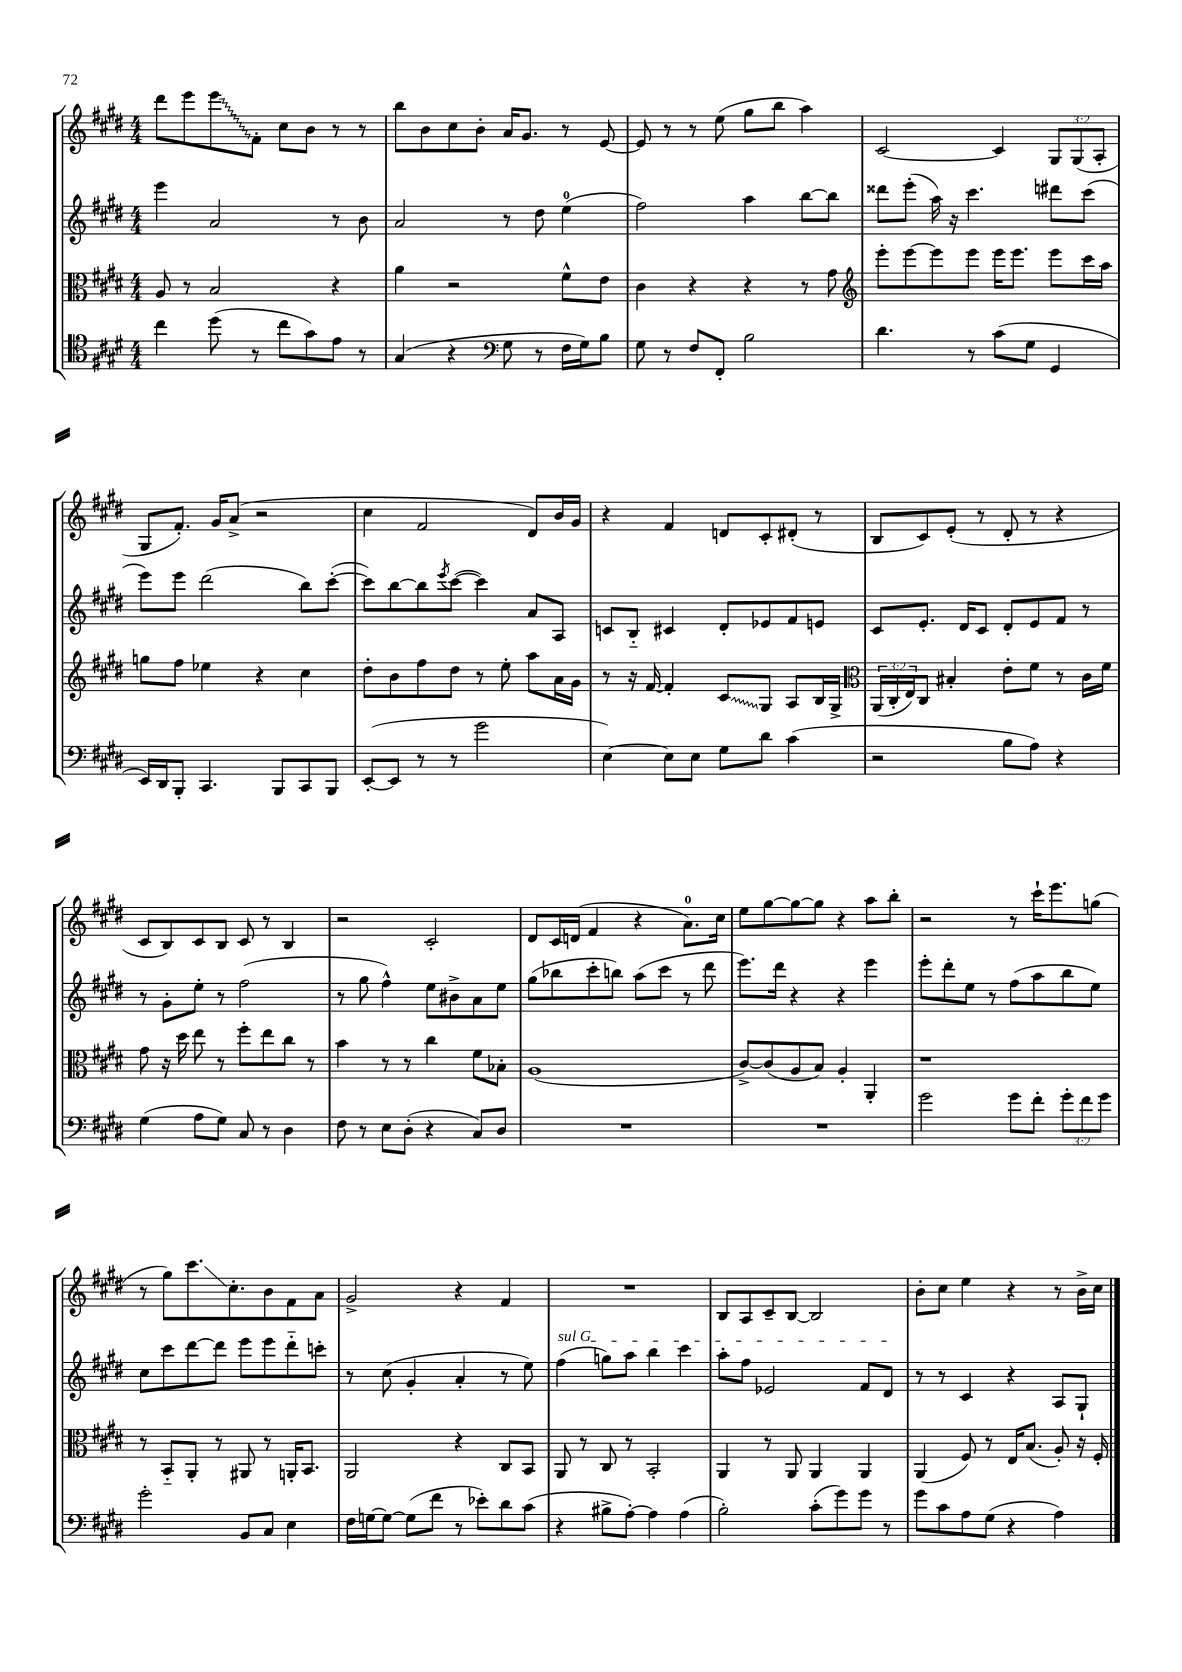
<<
\new StaffGroup <<
\new Staff = "s0" {
    \clef treble \key e \major \numericTimeSignature \time 4/4 \override Staff.TupletNumber.text = #tuplet-number::calc-fraction-text
    dis'''8 e'''8 \once \override Glissando.style = #'zigzag e'''8\glissando fis'8-. cis''8 b'8 r8 r8 |
    b''8 b'8 cis''8 b'8-. a'16 gis'8. r8 e'8~ |
    e'8 r8 r8 e''8( gis''8 b''8 a''4) |
    cis'2~ cis'4 \tuplet 3/2 { gis8 gis8( a8-. } |
    gis8 fis'8.-.) gis'16 a'8->( r2 |
    cis''4 fis'2 dis'8) b'16 gis'16 |
    r4 fis'4 d'8 cis'8-. dis'8-.( r8 |
    b8 cis'8) e'8-.( r8 dis'8-. r8 r4 |
    cis'8 b8) cis'8 b8 cis'8 r8 b4 |
    r2 cis'2-. |
    dis'8 cis'16 d'16( fis'4 r4 a'8.-0) cis''16 |
    e''8 gis''8~ gis''8~ gis''8 r4 a''8 b''8-. |
    r2 r8 cis'''16-! e'''8. g''8( |
    r8 gis''8) cis'''8.\glissando cis''8.-. b'8 fis'8 a'8 |
    gis'2-> r4 fis'4 |
    R1 |
    b8 a8 cis'8-- b8~ b2 |
    b'8-. cis''8 e''4 r4 r8 b'16-> cis''16 \bar "|." |
}
\new Staff = "s1" {
    \clef treble \key e \major \numericTimeSignature \time 4/4
    e'''4 a'2 r8 b'8 |
    a'2 r8 dis''8 e''4-0( |
    fis''2) a''4 b''8~ b''8 |
    disis'''8 e'''8-.( a''16) r16 cis'''4. dis'''8 cis'''8( |
    e'''8) e'''8 dis'''2( b''8) cis'''8~-.( |
    cis'''8) b''8~ b''8 \acciaccatura { e'''8 } cis'''8~( cis'''4) a'8 a8 |
    c'8 b8-_ cis'4 dis'8-. ees'8 fis'8 e'8 |
    cis'8 e'8.-. dis'16 cis'8 dis'8-. e'8 fis'8 r8 |
    r8 gis'8-. e''8-. r8 fis''2( |
    r8 gis''8 fis''4-^) e''8 bis'8-> a'8 e''8 |
    gis''8( bes''8 cis'''8-. b''8) a''8( cis'''8 r8 dis'''8 |
    e'''8.) dis'''16 r4 r4 e'''4 |
    e'''8-. dis'''8-. e''8 r8 fis''8( a''8 b''8 e''8) |
    cis''8 cis'''8 dis'''8~ dis'''8 e'''8 e'''8 dis'''8-_ c'''8-. |
    r8 cis''8( gis'4-. a'4-. r8 e''8) |
    \once \override TextSpanner.bound-details.left.text = \markup { \italic "sul G" } fis''4\startTextSpan( g''8) a''8 b''4 cis'''4 |
    a''8-. fis''8 ees'2 fis'8 dis'8\stopTextSpan |
    r8 r8 cis'4 r4 a8 gis8-! \bar "|." |
}
\new Staff = "s2" {
    \clef alto \key e \major \numericTimeSignature \time 4/4 \override Staff.TupletNumber.text = #tuplet-number::calc-fraction-text
    a8 r8 b2 r4 |
    a'4 r2 fis'8-^ e'8 |
    cis'4 r4 r4 r8 gis'8 |
    \clef treble e'''8-. e'''8~ e'''8 e'''8 e'''16 e'''8. e'''8 cis'''16 a''16 |
    g''8 fis''8 ees''4 r4 cis''4 |
    dis''8-. b'8 fis''8 dis''8 r8 e''8-. a''8 a'16 gis'16 |
    r8 r16 fis'16~ fis'4-. \once \override Glissando.style = #'zigzag cis'8\glissando gis8 a8 b16 gis16-> |
    \clef alto \tuplet 3/2 { a,16( cis16-. e16) } cis8 bis4-. e'8-. fis'8 r8 cis'16 fis'16 |
    gis'8 r16 dis''16 e''8 r8 fis''8-. e''8 cis''8 r8 |
    b'4 r8 r8 cis''4 fis'8 bes8-. |
    a1( |
    cis'8~->) cis'8( a8 b8) a4-. a,4-. |
    r1 |
    r8 b,8-_ a,8-. r8 ais,8 r8 a,16-. b,8. |
    a,2 r4 cis8 b,8 |
    a,8 r8 cis8 r8 b,2-. |
    a,4 r8 a,8 a,4 a,4 |
    a,4( fis8) r8 e16 b8.( a8-.) r16 fis16-. \bar "|." |
}
\new Staff = "s3" {
    \clef tenor \key e \major \numericTimeSignature \time 4/4 \override Staff.TupletNumber.text = #tuplet-number::calc-fraction-text
    cis''4 dis''8( r8 cis''8 gis'8) e'8 r8 |
    gis4( r4 \clef bass gis8 r8 fis16 gis16) b8 |
    gis8 r8 fis8 fis,8-. b2 |
    dis'4. r8 cis'8( gis8 gis,4 |
    e,16) dis,16 b,,8-. cis,4. b,,8 cis,8 b,,8 |
    e,8~-.( e,8 r8 r8 gis'2 |
    e4~) e8 e8 gis8 dis'8 cis'4( |
    r2 b8 a8) r4 |
    gis4( a8 gis8) cis8 r8 dis4 |
    fis8 r8 e8 dis8-.( r4 cis8) dis8 |
    R1 |
    R1 |
    gis'2 gis'8 fis'8-. \tuplet 3/2 { gis'8-. fis'8 gis'8 } |
    gis'2-. b,8 cis8 e4 |
    fis16 g16~ g8~ g8( fis'8 r8 ees'8-.) dis'8 cis'8( |
    r4 bis8-> a8~-.) a4 a4( |
    b2-.) cis'8-.( gis'8) gis'8 r8 |
    gis'8 cis'8 a8 gis8( r4 a4) \bar "|." |
}
>>
>>
\layout { \context { \Score \remove "Bar_number_engraver" } }
